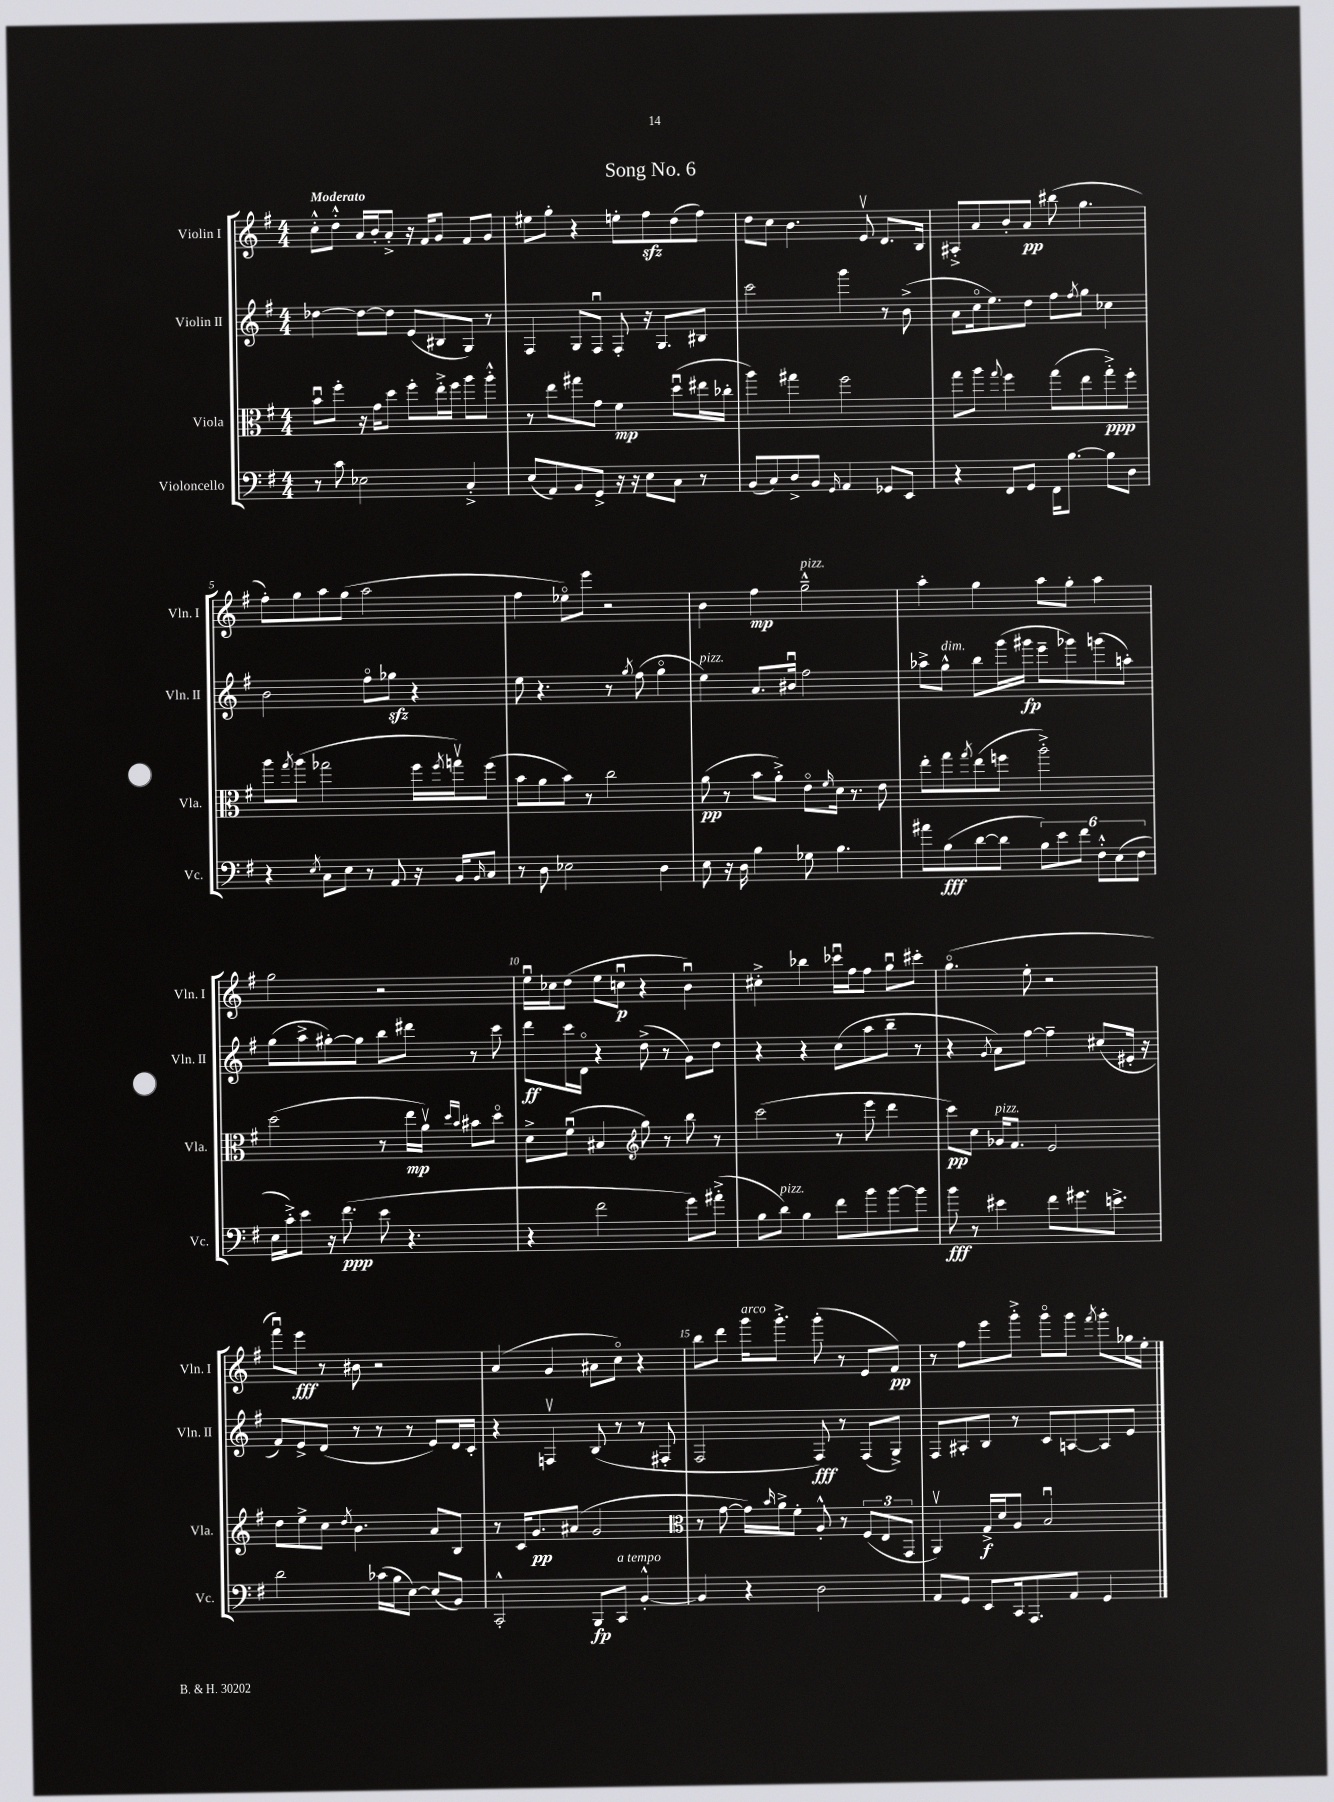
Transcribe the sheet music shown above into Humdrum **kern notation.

**kern	**kern	**kern	**kern
*staff4	*staff3	*staff2	*staff1
*clefF4	*clefC3	*clefG2	*clefG2
*k[f#]	*k[f#]	*k[f#]	*k[f#]
*M4/4	*M4/4	*M4/4	*M4/4
8r	8bu\L	[4dd-\	8cc'^^\L
8c\	8ff#'\J	.	8dd'^^\J
2E-\	16r	8dd-\_L	16a/LL
.	16g\LK	.	16b'/J
.	8dd\J	8dd-\]J	8a'^/J
.	8ff#'\L	(8e/L	16r
.	.	.	16f#/LK
.	16ee'^\L	8B#/	8g/J
.	16ff#\JJ	.	.
4C'^/	8aa\L	8G/J)	8f#/L
.	8aa'^^\J	8r	8g/J
=	=	=	=
(8E/L	8r	4F#/	8ee#\L
8AA/)	8ee\L	.	8gg'\J
8BB/	8gg#\	8G/L	4r
8GG^/J	8g\J	8F#u/J	.
16r	4f#\	8F#'/	8ee'\L
16r	.	.	.
8E\L	.	16r	8ff#\
.	.	8.G/L	.
8C\J	(8ddu\L	.	(8dd\
8r	16ee#\L	8B#/J	8ff#\J)
.	16cc-'\JJ	.	.
=	=	=	=
(8BB/L	4aa\)	2ccc\	8dd\L
8C/)	.	.	8cc\J
8D^/	4gg#\	.	4.b\
8BB/J	.	.	.
16qqGG/	.	.	.
4AA/	2ff#\	4ggg\	.
.	.	.	8ev/
8GG-/L	.	8r	8.d/L
8EE/J	.	(8b^\	.
.	.	.	16B/Jk
=	=	=	=
4r	8gg\L	8a\L	8A#'^/L
.	8aa\J	16cco\k	8a/
.	.	8.ee\)	.
.	8qqgg/	.	.
8FF#/L	4ff#\	.	8b'/
8GG/J	.	8dd\J	8a/J
16FF#\LK	(8gg\L	8ff#\L	(8bb#\
[8.B\J	.	.	.
.	.	8qff#/	.
.	8ee\	8gg\J	4.gg\
8B\]L	8gg'^\)	4cc-\	.
8D\J	8ff#'\J	.	.
=	=	=	=
4r	8aa\L	2b\	8ff#'\L)
.	8qgg/	.	.
.	(8aa\J	.	8gg\
8qE/	.	.	.
8C\L	2gg-\	.	8aa\
8E\J	.	.	(8gg\J
8r	.	8ff#o\L	2aa\
8AA/	.	8gg-\J	.
16r	16ff#\LL	4r	.
.	8qff#/	.	.
16BB/LK	16ggv\J)	.	.
16qqBB/	.	.	.
8C/J	(8ff#\J	.	.
=	=	=	=
8r	8b\L	8ee\	4ff#\
8D\	8a\	4.r	.
2E-\	8b\J)	.	8ee-o\L)
.	8r	.	8eee\J
.	2cc\	8r	2r
.	.	8qgg/	.
.	.	(8ff#\	.
4D\	.	4ggo\	.
=	=	=	=
8E\	(8a\	4ee\)	4b\
16r	8r	.	.
16D\	.	.	.
4B\	8b\L	8.a/L	4ff#\
.	8a'^\J)	.	.
.	.	16b#u/Jk	.
8G-\	8eo\L	2ff#\	2gg~^^\
.	16qqf#/	.	.
4.B\	16d\Jk	.	.
.	8.r	.	.
.	8e\	.	.
=	=	=	=
8a#\L	8ee'\L	8aa-^\L	4aa'\
(8B\	8gg\	8gg^^\J	.
.	8qgg/	.	.
[8d\	(8ee\	8bb\L	4gg\
8d\]J	8ff\J	(16ggg\L	.
.	.	16ggg#\JJ	.
12B\L)	2aa'^\)	8eee~\L	8aa\L
12e\	.	.	.
.	.	8ggg-\)	8gg'\J
12f#\J	.	.	.
12F#'^^\L	.	(8ggg\	4aa\
(12E\	.	.	.
.	.	8aa'\J)	.
12F#\J	.	.	.
=	=	=	=
16E\LL	(2dd\	(8gg\L	2gg\
16c'^\J)	.	.	.
8e\J	.	8aa^\	.
16r	.	[8gg#'\)	.
(8.f#\	.	.	.
.	.	8gg#\]J	.
8e\	8r	8bb\L	2r
4.r	16ee\LL	8ddd#\J	.
.	16av\JJ)	.	.
.	16qqdd/LL	.	.
.	16qqb/JJ	.	.
.	8b#\L	8r	.
.	8ddo\J	8ccc\	.
=	=	=	=
4r	8d^\L	8ddd\L	16eeu\LL
.	.	.	16cc-\J
.	(8f#u\J	16ccc\L	(8dd\J
.	.	16do\JJ	.
2f#\	4B#/	4r	8ee\L
.	.	.	8ccu\J
*	*clefG2	*	*
.	8gg\)	(8dd^\	4r
.	8r	8r	.
8g\L)	8bb\	8g\L)	4bu\)
(8a#'^\J	8r	8dd\J	.
=	=	=	=
8B\L	(2ccc\	4r	4cc#'^\
8d\J)	.	.	.
4B\	.	4r	4bb-\
8f#\L	8r	(8cc\L	16ccc-u\LL
.	.	.	16ff#\J
8b\	8eee\	8aa\	8ff#\J
[8b\	4ddd\	8bb~\J	8ggu\L
8b\]J	.	8r	8ccc#'\J
=	=	=	=
8b\	8ccc\L)	4r	(4.ggo\
8r	8cc\J	.	.
.	.	8qg/	.
4e#\	16g-/LK	8a\L)	.
.	8.f#/J	.	.
.	.	[8ff#\J	8ee'\
8f#\L	2e/	4ff#~\]	2r
8.g#\	.	.	.
.	.	(8cc#/L	.
8.e^\J	.	.	.
.	.	16e#'/Jk	.
.	.	16r	.
=	=	=	=
2d\	8dd\L	8f#/L)	8fff#u\L)
.	8ee^\	8e^/	8eee\J
.	8cc\J	(8d/J	8r
.	8qdd/	.	.
.	4.b\	8r	8b#\
(16c-\LL	.	8r	2r
16B\J	.	.	.
[8E\J)	.	8r	.
(8E/]L	8a/L	8e/L)	.
8BB/J)	8B/J	16d/L	.
.	.	16c'/JJ	.
=	=	=	=
2CC'^^/	8r	4r	(4a/
.	16c/LK	.	.
.	8.g/	.	.
.	.	4Fv/	4g/
.	(8a#/J	.	.
8BBB/L	2g/	(8B/	8a#\L
8CC/J	.	8r	8cco\J)
[4BB'^^/	.	8r	4r
.	.	8F#'/	.
=	=	=	=
*	*clefC3	*	*
4BB/]	8r	2F#/	8bb\L
.	[8g\	.	8ddd\J
4r	16g\]LL)	.	16ggg\LK
.	16qqb/	.	.
.	16a^\J	.	8.ggg'^\J
.	8f#'\J	.	.
2D\	8A'^^/	8F#/)	(8ggg'\
.	8r	8r	8r
.	(12F#/L	(8F#/L	8e/L
.	12E/	.	.
.	.	8G^/J)	8f#/J)
.	12GG/J	.	.
=	=	=	=
8AA/L	4AAv/)	8F#/L	8r
8GG/J	.	8A#'/	8ff#\L
8EE/L	16G^/LL	8B/J	8eee\
.	16d/J	.	.
16CC/k	8A/J	8r	8ggg'^\J
8.AAA/	.	.	.
.	2Bu/	8c/L	8gggo\L
8AA/J	.	[8A/	8ggg\J
.	.	.	8qfff#/
4GG/	.	8A/]	8ggg'\L
.	.	8e/J	16gg-\L
.	.	.	16ee'\JJ
==	==	==	==
*-	*-	*-	*-
